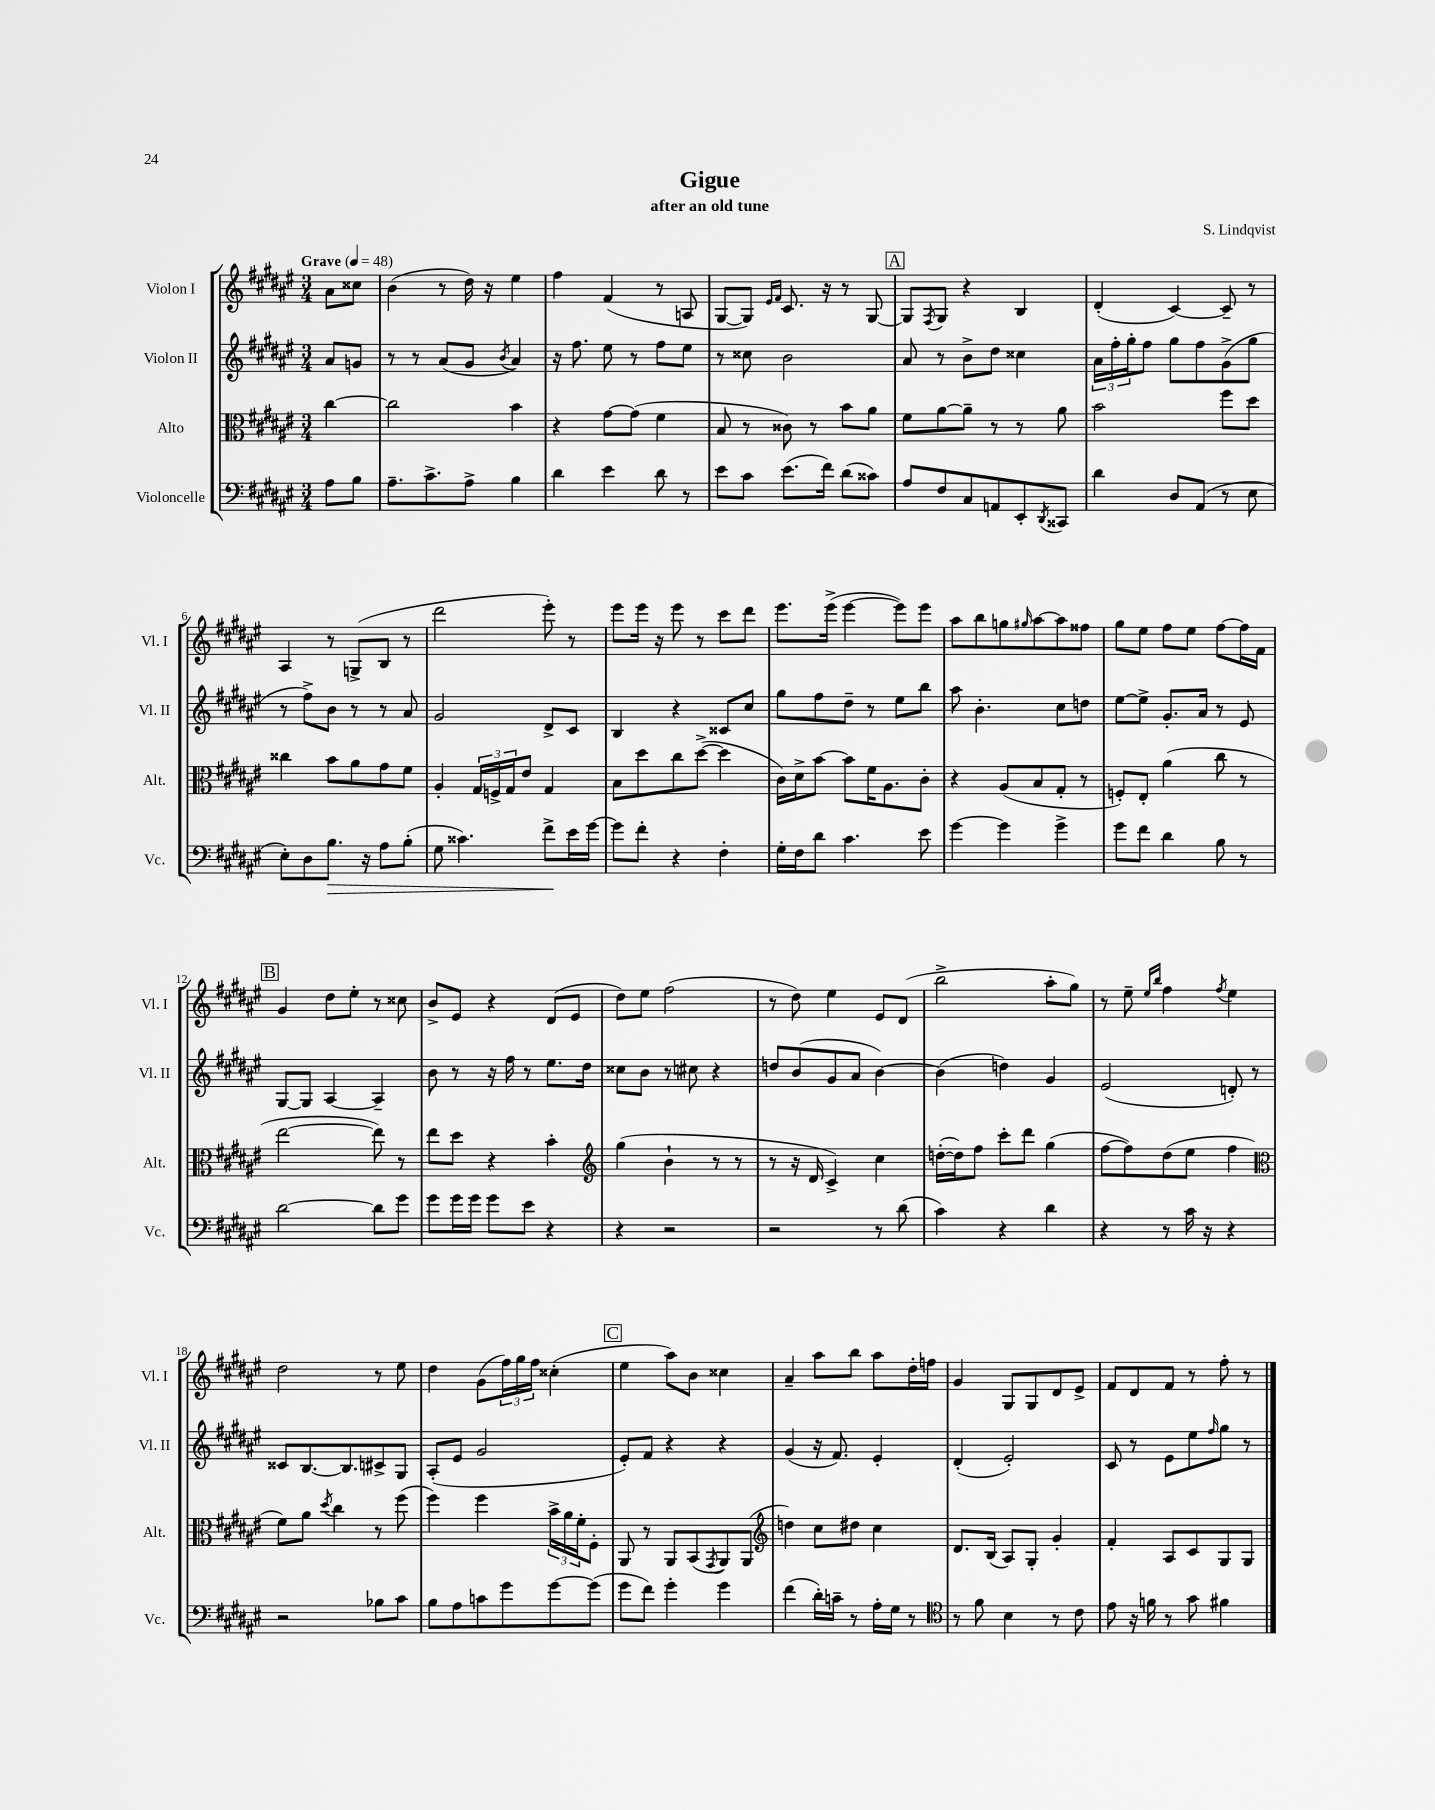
\header { title = "Gigue" composer = "S. Lindqvist" subtitle = "after an old tune" }
<<
\new StaffGroup <<
\new Staff = "s0" \with { instrumentName = "Violon I" shortInstrumentName = "Vl. I" } {
    \clef treble \key fis \major \numericTimeSignature \time 3/4 \partial 4 \tempo "Grave" 4 = 48
    ais'8 cisis''8 |
    b'4( r8 dis''16) r16 eis''4 |
    fis''4 fis'4( r8 a8 |
    gis8~ gis8) \grace { eis'16 fis'16 } cis'8. r16 r8 gis8~ |
    \mark \markup { \box "A" } gis8 \acciaccatura { fis8 } gis8 r4 b4 |
    dis'4-.( cis'4~) cis'8-- r8 |
    ais4 r8 g8->( b8 r8 |
    dis'''2 eis'''8-.) r8 |
    eis'''8 eis'''16 r16 eis'''8 r8 cis'''8 dis'''8 |
    eis'''8. eis'''16->( eis'''4~ eis'''8) eis'''8 |
    ais''8 b''8 g''8 \grace { gis''16 } ais''8~ ais''8 fisis''8 |
    gis''8 eis''8 fis''8 eis''8 fis''8~ fis''16 fis'16 |
    \mark \markup { \box "B" } gis'4 dis''8 eis''8-. r8 cisis''8 |
    b'8-> eis'8 r4 dis'8( eis'8 |
    dis''8) eis''8 fis''2( |
    r8 dis''8) eis''4 eis'8 dis'8( |
    b''2-> ais''8-. gis''8) |
    r8 eis''8-- \grace { eis''16 b''16 } fis''4 \acciaccatura { fis''8 } eis''4 |
    dis''2 r8 eis''8 |
    dis''4 gis'8( \tuplet 3/2 { fis''16) gis''16 fis''16 } cisis''4-.( |
    \mark \markup { \box "C" } eis''4 ais''8) b'8 cisis''4 |
    ais'4-- ais''8 b''8 ais''8 dis''16-. f''16 |
    gis'4 gis8 gis8 dis'8 eis'8-> |
    fis'8 dis'8 fis'8 r8 fis''8-. r8 \bar "|." |
}
\new Staff = "s1" \with { instrumentName = "Violon II" shortInstrumentName = "Vl. II" } {
    \clef treble \key fis \major \numericTimeSignature \time 3/4 \partial 4
    ais'8 g'8 |
    r8 r8 ais'8( gis'8 \acciaccatura { b'8 } ais'4) |
    r16 fis''8. eis''8 r8 fis''8 eis''8 |
    r8 cisis''8 b'2 |
    \mark \markup { \box "A" } ais'8 r8 b'8-> dis''8 cisis''4 |
    \tuplet 3/2 { ais'16 fis''16-. gis''16-. } fis''8 gis''8 fis''8 gis'8->( gis''8 |
    r8 fis''8->) b'8 r8 r8 ais'8 |
    gis'2 dis'8-> cis'8 |
    b4 r4 cisis'8 cis''8 |
    gis''8 fis''8 dis''8-- r8 eis''8 b''8 |
    ais''8 b'4.-. cis''8 d''8 |
    eis''8~ eis''8-> gis'8.-. ais'16 r8 eis'8 |
    \mark \markup { \box "B" } gis8~ gis8 ais4~ ais4-- |
    b'8 r8 r16 fis''16 r8 eis''8. dis''16 |
    cisis''8 b'8 r8 cis''8 r4 |
    d''8 b'8( gis'8 ais'8 b'4~) |
    b'4( d''4) gis'4 |
    eis'2( d'8-.) r8 |
    cisis'8 b8.~ b8. cis'8-> gis8 |
    ais8-.( eis'8 gis'2 |
    \mark \markup { \box "C" } eis'8-.) fis'8 r4 r4 |
    gis'4( r16 fis'8.) eis'4-. |
    dis'4-.( eis'2-.) |
    cis'8 r8 eis'8 eis''8 \grace { fis''16 } gis''8 r8 \bar "|." |
}
\new Staff = "s2" \with { instrumentName = "Alto" shortInstrumentName = "Alt." } {
    \clef alto \key fis \major \numericTimeSignature \time 3/4 \partial 4
    cis''4~ |
    cis''2 b'4 |
    r4 gis'8~ gis'8( fis'4 |
    b8 r8 cisis'8) r8 b'8 ais'8 |
    \mark \markup { \box "A" } fis'8 ais'8~ ais'8-- r8 r8 ais'8 |
    b'2 fis''8 dis''8 |
    cisis''4 b'8 ais'8 gis'8 fis'8 |
    ais4-. \tuplet 3/2 { gis16 f16-> gis16 } eis'8 gis4 |
    b8 dis''8 cis''8 dis''8~->( dis''4 |
    cis'16) dis'16-> b'8~ b'8 fis'16 ais8. cis'8-. |
    r4 ais8( b8 gis8-. r8 |
    f8-.) eis8-. ais'4( cis''8 r8 |
    \mark \markup { \box "B" } eis''2~ eis''8) r8 |
    eis''8 dis''8 r4 b'4-. |
    \clef treble gis''4( b'4-! r8 r8 |
    r8 r16 dis'16 cis'4->) cis''4 |
    d''16~-.( d''16) fis''8 cis'''8-. dis'''8 gis''4( |
    fis''8~ fis''8) dis''8( eis''8 fis''4 |
    \clef alto fis'8) ais'8 \acciaccatura { dis''8 } cis''4 r8 fis''8( |
    fis''4) fis''4 \tuplet 3/2 { b'16-> ais'16 fis'16-. } fis8-. |
    \mark \markup { \box "C" } ais,8 r8 ais,8 b,8( \acciaccatura { gis,8 } ais,8) ais,8( |
    \clef treble d''4) cis''8 dis''8 cis''4 |
    dis'8. b16( ais8) gis8-. gis'4-. |
    fis'4-. ais8 cis'8 gis8 gis8 \bar "|." |
}
\new Staff = "s3" \with { instrumentName = "Violoncelle" shortInstrumentName = "Vc." } {
    \clef bass \key fis \major \numericTimeSignature \time 3/4 \partial 4
    ais8 b8 |
    ais8.-- cis'8.-> ais8-> b4 |
    dis'4 eis'4 dis'8 r8 |
    eis'8 cis'8 eis'8.( fis'16) dis'8( cisis'8) |
    \mark \markup { \box "A" } ais8 fis8 cis8 a,8 eis,8-. \acciaccatura { dis,8 } cisis,8 |
    dis'4 dis8 ais,8( r8 eis8 |
    eis8-.) dis8 b8.\> r16 ais8 b8-.( |
    gis8 cisis'4.) fis'8->\! eis'16 gis'16~ |
    gis'8 fis'8-. r4 fis4-. |
    gis16-. fis16 dis'8 cis'4. eis'8 |
    gis'4~ gis'4 gis'4-> |
    gis'8 fis'8 dis'4 b8 r8 |
    \mark \markup { \box "B" } dis'2~ dis'8 gis'8 |
    gis'8 gis'16 gis'16 gis'8 eis'8 r4 |
    r4 r2 |
    r2 r8 dis'8( |
    cis'4) r4 dis'4 |
    r4 r8 cis'16 r16 r4 |
    r2 bes8 cis'8 |
    b8 ais8 c'8 gis'8 gis'8~ gis'8( |
    \mark \markup { \box "C" } gis'8 fis'8) gis'4-. gis'4 |
    fis'4( dis'16-.) c'16-- r8 ais16-. gis16 r8 |
    \clef tenor r8 fis'8 b4 r8 cis'8 |
    eis'8 r16 f'16 r8 gis'8 fis'4 \bar "|." |
}
>>
>>
